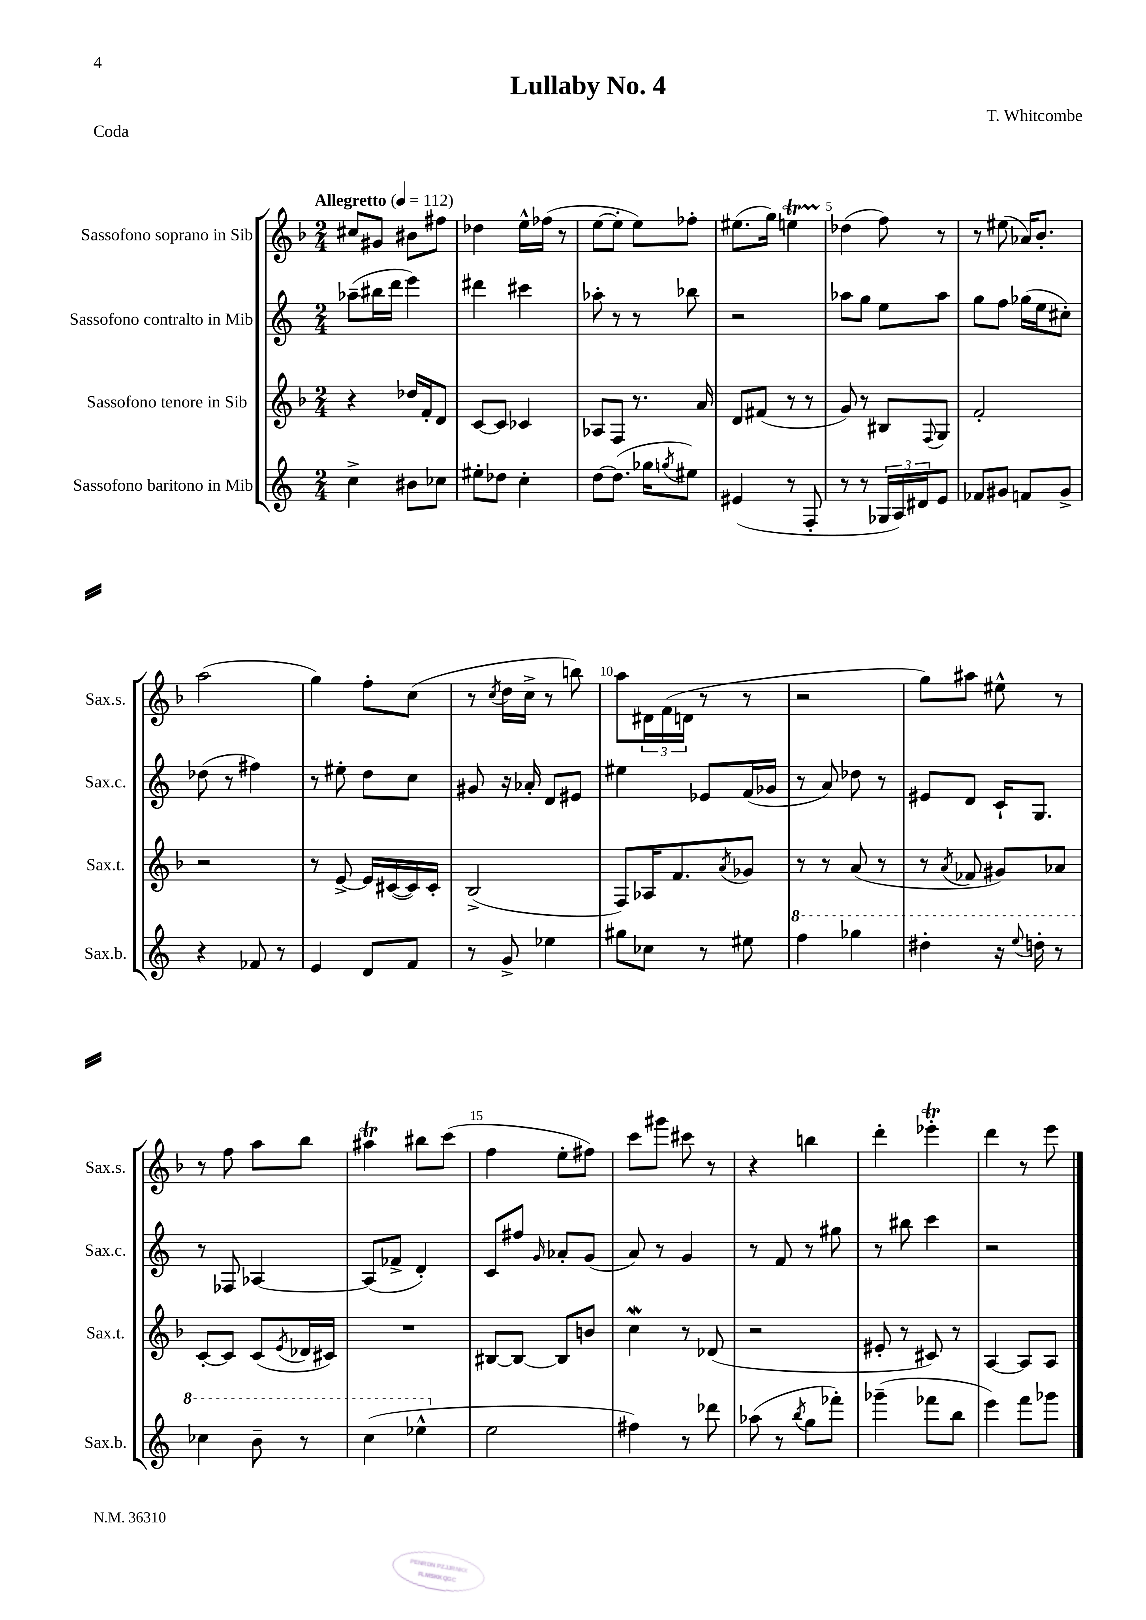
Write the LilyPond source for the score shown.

\header { title = "Lullaby No. 4" composer = "T. Whitcombe" piece = "Coda" }
<<
\new StaffGroup <<
\new Staff = "s0" \with { instrumentName = "Sassofono soprano in Sib" shortInstrumentName = "Sax.s." } {
    \clef treble \key f \major \numericTimeSignature \time 2/4 \tempo "Allegretto" 4 = 112
    cis''8 gis'8 bis'8 fis''8 |
    des''4 e''16-^ fes''16( r8 |
    e''8~ e''8-. e''8) fes''8-. |
    eis''8.( g''16) e''4\startTrillSpan |
    des''4\stopTrillSpan( f''8) r8 |
    r8 eis''8( aes'16) bes'8.-. |
    a''2( |
    g''4) f''8-. c''8( |
    r8 \acciaccatura { c''8 } d''16 c''16-> r8 b''8) |
    a''8 \tuplet 3/2 { dis'16 f'16( d'16 } r8 r8 |
    r2 |
    g''8) ais''8 eis''8-^ r8 |
    r8 f''8 a''8 bes''8 |
    ais''4\trill bis''8 c'''8( |
    f''4 e''8-. fis''8) |
    c'''8 gis'''8 cis'''8 r8 |
    r4 b''4 |
    d'''4-. ees'''4-.\trill |
    d'''4 r8 e'''8 \bar "|." |
}
\new Staff = "s1" \with { instrumentName = "Sassofono contralto in Mib" shortInstrumentName = "Sax.c." } {
    \clef treble \key c \major \numericTimeSignature \time 2/4
    aes''8--( bis''16 d'''16 e'''4) |
    dis'''4 cis'''4 |
    aes''8-. r8 r8 bes''8 |
    r2 |
    aes''8 g''8 e''8 aes''8 |
    g''8 f''8 ges''16( e''16 cis''8-.) |
    des''8( r8 fis''4) |
    r8 eis''8-. d''8 c''8 |
    gis'8 r16 aes'16-. d'8 eis'8 |
    eis''4 ees'8 f'16( ges'16 |
    r8 a'8) des''8 r8 |
    eis'8 d'8 c'16-! g8. |
    r8 fes8 aes4~ |
    aes8( fes'8-> d'4-.) |
    c'8 fis''8 \grace { g'16 } aes'8-. g'8( |
    a'8) r8 g'4 |
    r8 f'8 r8 gis''8 |
    r8 bis''8 c'''4 |
    r2 \bar "|." |
}
\new Staff = "s2" \with { instrumentName = "Sassofono tenore in Sib" shortInstrumentName = "Sax.t." } {
    \clef treble \key f \major \numericTimeSignature \time 2/4
    r4 des''16 f'16-. d'8 |
    c'8~ c'8 ces'4 |
    aes8 f8 r8. a'16 |
    d'8 fis'8( r8 r8 |
    g'8) r8 bis8 \appoggiatura { f8 } g8 |
    f'2-. |
    r2 |
    r8 e'8~-> e'16 cis'16~( cis'16) cis'16-. |
    bes2->( |
    f8) aes16 f'8. \acciaccatura { a'8 } ges'8 |
    r8 r8 a'8( r8 |
    r8 \acciaccatura { a'8 } fes'8 gis'8) aes'8 |
    c'8~-. c'8 c'8( \acciaccatura { e'8 } des'16 cis'16) |
    R2 |
    bis8~ bis8~ bis8 b'8 |
    c''4\mordent r8 des'8( |
    r2 |
    eis'8-. r8 cis'8) r8 |
    a4~ a8 a8 \bar "|." |
}
\new Staff = "s3" \with { instrumentName = "Sassofono baritono in Mib" shortInstrumentName = "Sax.b." } {
    \clef treble \key c \major \numericTimeSignature \time 2/4
    c''4-> bis'8 ces''8 |
    eis''8-. des''8 c''4-. |
    d''8~ d''8.( ges''16 \acciaccatura { g''8 } eis''8) |
    eis'4( r8 f8-. |
    r8 r8 \tuplet 3/2 { ges16 a16) dis'16 } e'8 |
    fes'8 gis'8 f'8 gis'8-> |
    r4 fes'8 r8 |
    e'4 d'8 f'8 |
    r8 g'8-> ees''4 |
    gis''8 ces''8 r8 eis''8 |
    \ottava #1 f'''4 ges'''4 |
    dis'''4-. r16 \appoggiatura { e'''8 } d'''16-. r8 |
    ces'''4 b''8-- r8 |
    c'''4( ees'''4-^ \ottava #0 |
    e''2 |
    fis''4) r8 des'''8 |
    aes''8( r8 \acciaccatura { b''8 } g''8 fes'''8-.) |
    ges'''4--( fes'''8 b''8 |
    e'''4) f'''8 ges'''8 \bar "|." |
}
>>
>>
\layout { \context { \Score \override BarNumber.break-visibility = ##(#f #t #t) barNumberVisibility = #(every-nth-bar-number-visible 5) } }
